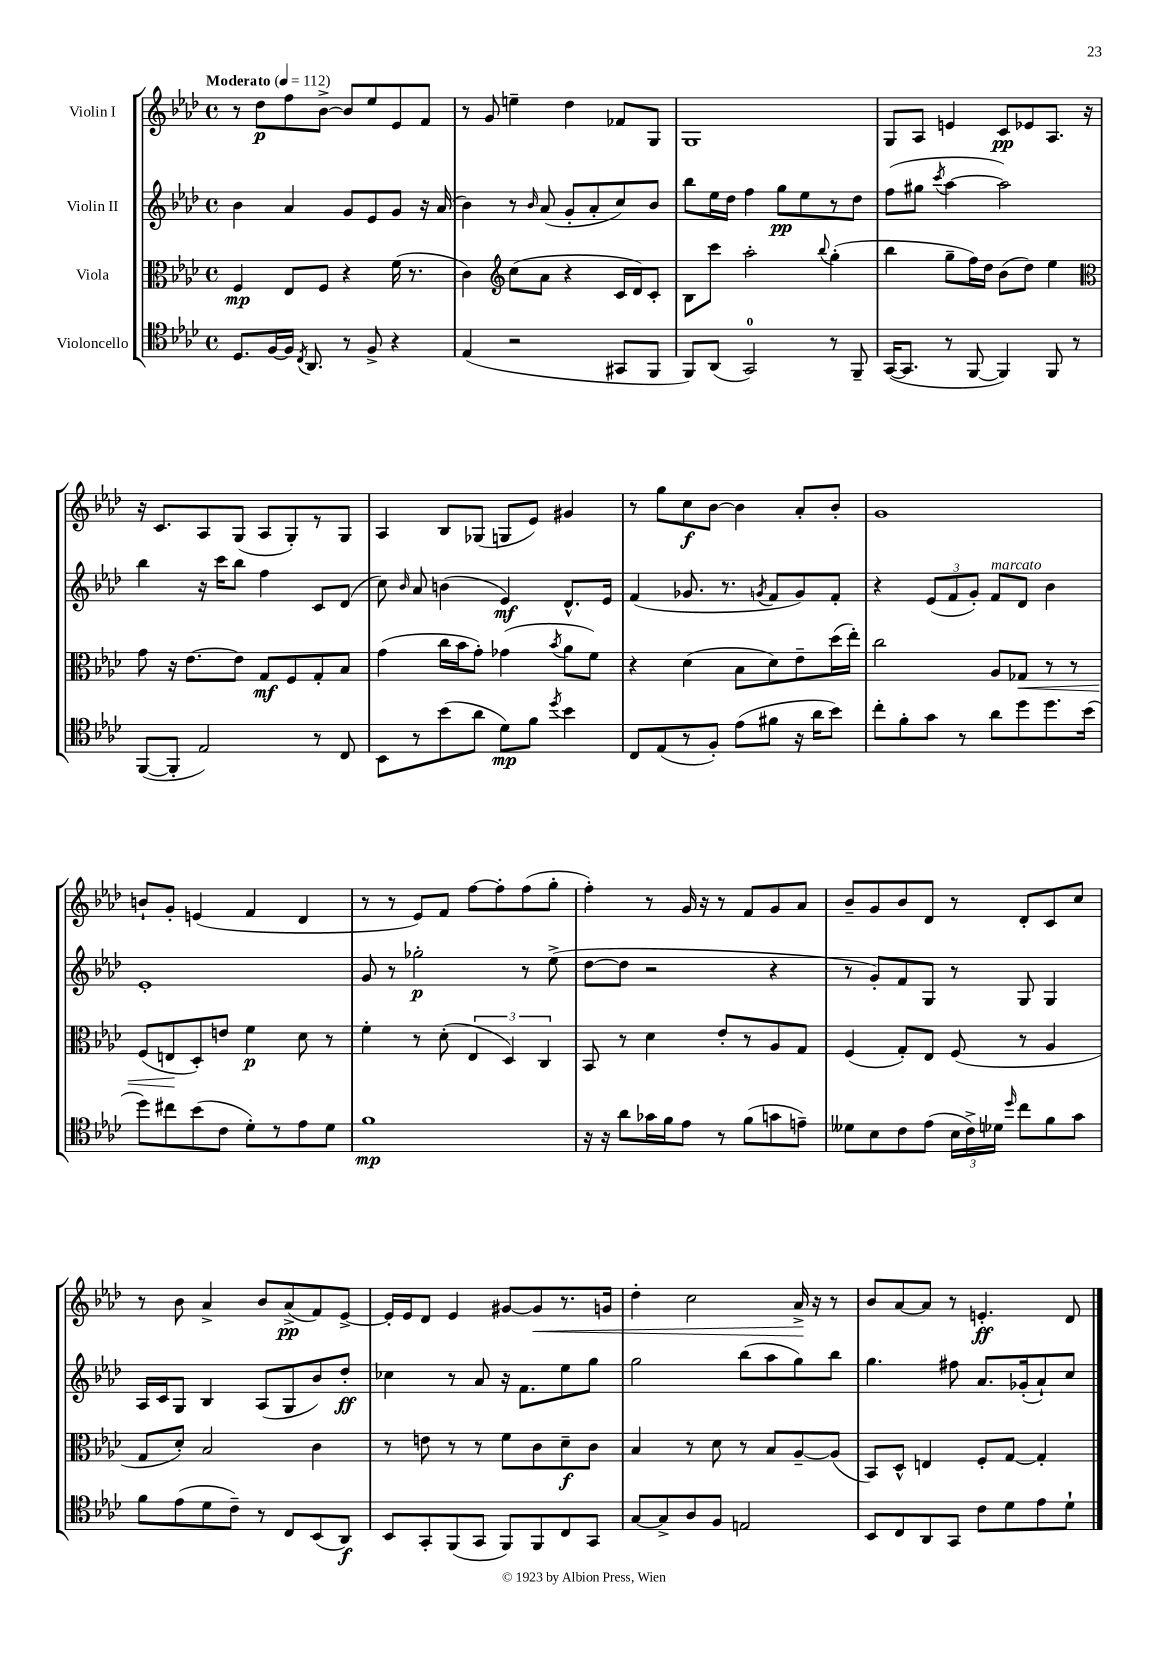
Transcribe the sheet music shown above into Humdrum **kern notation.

**kern	**kern	**kern	**kern
*staff4	*staff3	*staff2	*staff1
*clefC4	*clefC3	*clefG2	*clefG2
*k[b-e-a-d-]	*k[b-e-a-d-]	*k[b-e-a-d-]	*k[b-e-a-d-]
*M4/4	*M4/4	*M4/4	*M4/4
*met(c)	*met(c)	*met(c)	*met(c)
*MM112	*MM112	*MM112	*MM112
8.D-	4F	4b-	8r
.	.	.	8dd-
[16F	.	.	.
16F]	8E-	4a-	8ff
8qC	.	.	.
8.AA-	.	.	.
.	8F	.	[8b-^
8r	4r	8g	8b-]
8F^	.	8e-	8ee-
4r	(16f	8g	8e-
.	8.r	.	.
.	.	16r	8f
.	.	(16a-	.
=	=	=	=
(4E-	4c)	4b-)	8r
.	.	.	8g
*	*clefG2	*	*
2r	(8cc	8r	4ee~
.	.	16qqb-	.
.	8a-	(8a-	.
.	4r	8g'	4dd-
.	.	8a-'	.
8GG#	16c	8cc)	8f-
.	16d-)	.	.
8FF	8c'	8b-	8G
=	=	=	=
8FF)	8B-	8bb-	1G
(8AA-	8ccc	16ee-	.
.	.	16dd-	.
2GG)	2aa-'	4ff	.
.	.	8gg	.
.	.	8ee-	.
.	8qqbb-	.	.
8r	(4gg'	8r	.
8FF~	.	8dd-	.
=	=	=	=
([16GG	4bb-	(8ff	8G
8.GG]	.	.	.
.	.	8gg#	8A-
.	.	8qccc	.
8r	8gg~	[4aa-	4e
[8FF	16ff)	.	.
.	16dd-	.	.
4FF])	(8b-	2aa-])	8c
.	8dd-)	.	8e-
8FF	4ee-	.	8.A-
8r	.	.	.
.	.	.	16r
=	=	=	=
*	*clefC3	*	*
([8FF	8g	4bb-	16r
.	.	.	8.c
8FF']	16r	.	.
.	[8.e-	.	.
2E-)	.	16r	8A-
.	.	16ccc	.
.	8e-]	8bb-	(8G
.	8G	4ff	8A-
.	8F	.	8G')
8r	8G'	8c	8r
8C	8B-	(8d-	8G
=	=	=	=
8BB-	(4g	8cc)	4A-
.	.	16qqb-	.
8r	.	8a-	.
(8b-	16cc	(4b	8B-
.	16b-	.	.
8a-	8g')	.	(8G-
8d-)	(4g-	4e-)	8G
8f	.	.	8e-)
8qdd-	8qb-	.	.
4b-	8a-	8.d-^^	4g#
.	8f)	.	.
.	.	16e-	.
=	=	=	=
8C	4r	(4f	8r
(8E-	.	.	8gg
8r	(4d-	8.g-	8cc
8F')	.	.	[8b-
.	.	8.r	.
(8e-	8B-	.	4b-]
.	.	8qg	.
8f#	8d-)	8f	.
16r	8e-~	8g)	8a-'
16a-	.	.	.
8b-)	(16dd-	8f'	8b-'
.	16ee-')	.	.
=	=	=	=
8cc'	2cc	4r	1g
8f'	.	.	.
8g	.	(12e-	.
.	.	12f	.
8r	.	.	.
.	.	12g')	.
8a-	8A-	8f	.
8dd-	8G-	8d-	.
8.dd-	8r	4b-	.
.	8r	.	.
(16b-	.	.	.
=	=	=	=
8dd-)	(8F	1e-'	8b`
8cc#	8E	.	8g'
(8b-	8D-')	.	(4e
8c	8e	.	.
8d-')	4f	.	4f
8r	.	.	.
8e-	8d-	.	4d-
8d-	8r	.	.
=	=	=	=
1f	4f'	8g	8r
.	.	8r	8r
.	8r	2gg-'	8e-)
.	(8d-'	.	8f
.	6E-	.	[8ff
.	.	.	8ff']
.	6D-)	.	.
.	.	8r	(8ff
.	6C	.	.
.	.	(8ee-^	8gg'
=	=	=	=
16r	8BB-	[8dd-	4ff')
16r	.	.	.
8a-	8r	8dd-]	.
16g-	4d-	2r	8r
16f	.	.	.
8e-	.	.	16g
.	.	.	16r
8r	8e-'	.	8r
(8f	8r	.	8f
8g	8A-	4r	8g
8e~)	8G	.	8a-
=	=	=	=
8d--	(4F	8r	8b-~
8B-	.	8g')	8g
8c	8G')	8f	8b-
(8e-	8E-	8G	8d-
24B-	(8F	8r	8r
24c^)	.	.	.
24d-	.	.	.
16qqdd-	.	.	.
8cc	8r	8G	8d-'
8f	4A-	4G	8c
8g	.	.	8cc
=	=	=	=
8f	8G	16A-	8r
.	.	16c	.
(8e-	8d-')	8G	8b-
8d-	2B-	4B-	4a-^
8c~)	.	.	.
8r	.	(8A-	8b-
8C	.	8G	(8a-^
(8BB-	4c	8b-)	8f)
8AA-)	.	8dd-'	[8e-^
=	=	=	=
8BB-	8r	4cc-	16e-']
.	.	.	16e-
8GG'	8e	.	8d-
(8FF	8r	8r	4e-
8GG	8r	8a-	.
8FF)	8f	16r	[8g#
.	.	8.f	.
8FF	8c	.	8g#]
8C	8d-~	8ee-	8.r
8GG	8c	8gg	.
.	.	.	16g
=	=	=	=
[8G	4B-	2gg	4dd-'
8G^]	.	.	.
8A-	8r	.	2cc
8F	8d-	.	.
2E	8r	(8bb-	.
.	8B-	8aa-	.
.	[8A-~	8gg)	16a-^
.	.	.	16r
.	(8A-]	8bb-	8r
=	=	=	=
8BB-	8BB-)	4.gg	8b-
8C	8D-^^	.	[8a-
8AA-	4E	.	8a-]
8GG	.	8ff#	8r
8c	8F'	8.a-	4.e'
8d-	[8G	.	.
.	.	(16g-'	.
8e-	4G']	8a-`)	.
8d-`	.	8cc	8d-
==	==	==	==
*-	*-	*-	*-
